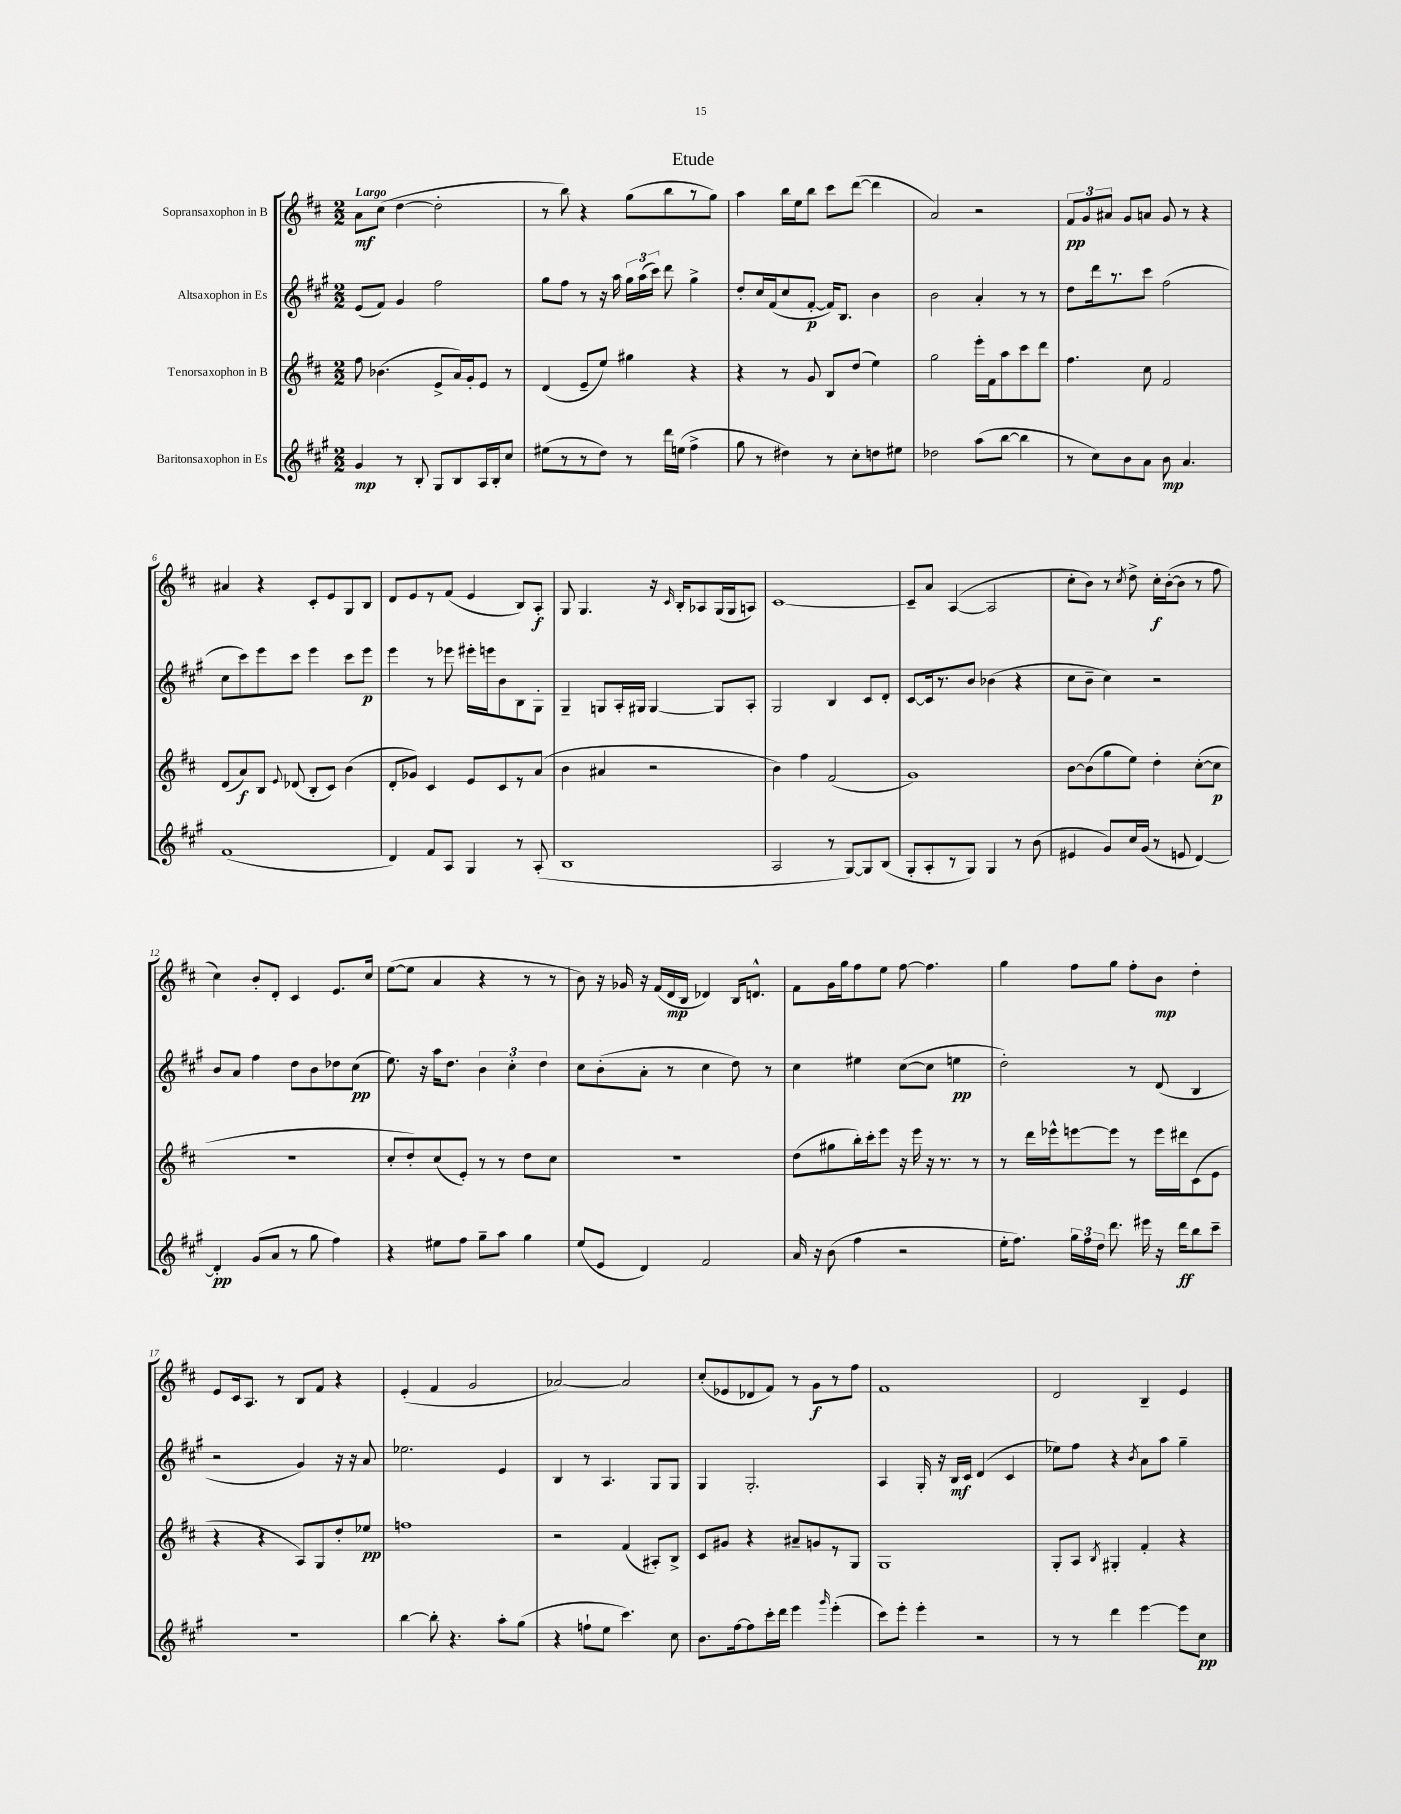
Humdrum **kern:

**kern	**dynam	**kern	**dynam	**kern	**dynam	**kern	**dynam
*part4	*part4	*part3	*part3	*part2	*part2	*part1	*part1
*staff4	*staff4	*staff3	*staff3	*staff2	*staff2	*staff1	*staff1
*I"Baritonsaxophon in Es	*	*I"Tenorsaxophon in B	*	*I"Altsaxophon in Es	*	*I"Sopransaxophon in B	*
*clefG2	*	*clefG2	*	*clefG2	*	*clefG2	*
*k[f#c#g#]	*	*k[f#c#]	*	*k[f#c#g#]	*	*k[f#c#]	*
*M2/2	*	*M2/2	*	*M2/2	*	*M2/2	*
=1	=1	=1	=1	=1	=1	=1	=1
!	!	!	!	!	!	!LO:TX:a:B:t=Largo	!
4g#/	mp	8ff#\	.	(8e/L	.	8a\L	mf
.	.	(4.b-X\	.	8f#/J)	.	(8cc#\J	.
8r	.	.	.	4g#/	.	[4dd\	.
8B'/	.	.	.	.	.	.	.
8G#/L	.	8e^/L	.	2ff#\	.	2dd'\]	.
8B/	.	16a/L)	.	.	.	.	.
.	.	16g'/J	.	.	.	.	.
16A/L	.	8e/J	.	.	.	.	.
16B'/J	.	.	.	.	.	.	.
8cc#/J	.	8r	.	.	.	.	.
=2	=2	=2	=2	=2	=2	=2	=2
(8ee#X\L	.	(4d/	.	8gg#\L	.	8r	.
8r	.	.	.	8ff#\J	.	8bb\)	.
8r	.	8e~/L	.	8r	.	4r	.
8dd\J)	.	8ee/J)	.	16r	.	.	.
.	.	.	.	16aa\	.	.	.
8r	.	4gg#X\	.	24gg#\LL	.	(8gg\L	.
.	.	.	.	(24aa\	.	.	.
.	.	.	.	24ccc#\JJ)	.	.	.
16ddd\LL	.	.	.	8ddd\	.	8bb\	.
(16een\JJ	.	.	.	.	.	.	.
4ff#^\	.	4r	.	4gg#^\	.	8r	.
.	.	.	.	.	.	8gg\J)	.
=3	=3	=3	=3	=3	=3	=3	=3
8gg#\	.	4r	.	8dd'/L	.	4aa\	.
8r	.	.	.	16cc#/L	.	.	.
.	.	.	.	(16f#/J	.	.	.
4dd#X\)	.	8r	.	8cc#/	.	16bb\LL	.
.	.	.	.	.	.	16ee\J	.
.	.	8g/	.	[8f#'/J	p	8bb\J	.
8r	.	8B/L	.	16f#/KL])	.	8ccc#\L	.
.	.	.	.	8.B/J	.	.	.
8cc#'\L	.	(8dd/J	.	.	.	([8ddd\J	.
8ddn\	.	4ee\)	.	4b\	.	4ddd\]	.
8ee#X\J	.	.	.	.	.	.	.
=4	=4	=4	=4	=4	=4	=4	=4
2dd-X\	.	2gg\	.	2b\	.	2a/)	.
(8aa\L	.	16eee'\LL	.	4a'/	.	2r	.
.	.	16f#\J	.	.	.	.	.
[8bb\J	.	8aa\	.	.	.	.	.
4bb\]	.	8ccc#\	.	8r	.	.	.
.	.	8ddd\J	.	8r	.	.	.
=5	=5	=5	=5	=5	=5	=5	=5
8r	.	4.ff#\	.	8dd\L	.	12f#/L	pp
.	.	.	.	.	.	12g/	.
8cc#\L)	.	.	.	16ddd\k	.	.	.
.	.	.	.	.	.	12a#X/J	.
.	.	.	.	8.r	.	.	.
8b\	.	.	.	.	.	8g/L	.
8a\J	.	8cc#\	.	8ccc#\J	.	8an/J	.
8b\	mp	2f#/	.	(2ff#\	.	8g/	.
4.a/	.	.	.	.	.	8r	.
.	.	.	.	.	.	4r	.
!!LO:LB:g=z
=6	=6	=6	=6	=6	=6	=6	=6
(1f#	.	(8d/L	.	8cc#\L	.	4a#X/	.
.	.	8a/)	f	8ccc#\)	.	.	.
.	.	8B/J	.	8eee\	.	4r	.
.	.	8qqe/	.	.	.	.	.
.	.	(8d-X/	.	8ccc#\J	.	.	.
.	.	8B'/L	.	4eee\	.	8c#'/L	.
.	.	8c#/J)	.	.	.	8e/	.
.	.	(4b\	.	8ccc#\L	.	8G/	.
.	.	.	.	8eee\J	p	8B/J	.
=7	=7	=7	=7	=7	=7	=7	=7
4d/)	.	8d'/L	.	4eee\	.	8d/L	.
.	.	8g-X/J)	.	.	.	8e/	.
8f#/L	.	4c#/	.	8r	.	8r	.
8A/J	.	.	.	8eee-X\	.	(8f#/J	.
4G#/	.	8e/L	.	16eee#X'\LL	.	4e/	.
.	.	.	.	16eeen\J	.	.	.
.	.	8c#/	.	8b\	.	.	.
8r	.	8r	.	8B\	.	8B/L)	.
(8A'/	.	(8a/J	.	8G#'\J	.	8A'/J	f
=8	=8	=8	=8	=8	=8	=8	=8
1B	.	4b\	.	4G#~/	.	8G/	.
.	.	.	.	.	.	4.G/	.
.	.	4a#X/	.	8Gn/L	.	.	.
.	.	.	.	16A'/L	.	.	.
.	.	.	.	16G#X/JJ	.	.	.
.	.	2r	.	[4G#/	.	16r	.
.	.	.	.	.	.	16qqc#/	.
.	.	.	.	.	.	16B'/KL	.
.	.	.	.	.	.	8A-X/	.
.	.	.	.	8G#/L]	.	(16G/L	.
.	.	.	.	.	.	16G/J	.
.	.	.	.	8A'/J	.	8An/J)	.
=9	=9	=9	=9	=9	=9	=9	=9
2A/	.	4b\)	.	2G#/	.	[1c#	.
.	.	4ff#\	.	.	.	.	.
8r	.	(2f#/	.	4B/	.	.	.
[8G#/L)	.	.	.	.	.	.	.
8G#/]	.	.	.	8c#/L	.	.	.
(8B/J	.	.	.	8d'/J	.	.	.
=10	=10	=10	=10	=10	=10	=10	=10
8G#'/L	.	1g)	.	[8c#/L	.	8c#~/L]	.
8A'/	.	.	.	16c#/k]	.	8a/J	.
.	.	.	.	8.r	.	.	.
8r	.	.	.	.	.	([4A/	.
8G#/J)	.	.	.	8b/J	.	.	.
4G#/	.	.	.	(4b-X\	.	2A/]	.
8r	.	.	.	4r	.	.	.
(8b\	.	.	.	.	.	.	.
=11	=11	=11	=11	=11	=11	=11	=11
4e#X/	.	[8b\L	.	8cc#\L	.	8cc#'\L	.
.	.	(8b\]	.	8b~\J	.	8b\J)	.
8g#/L)	.	8gg\	.	4cc#\)	.	8r	.
.	.	.	.	.	.	8qcc#/	.
16cc#/L	.	8ee\J)	.	.	.	8dd^\	.
(16g#/JJ	.	.	.	.	.	.	.
8r	.	4dd'\	.	2r	.	16cc#'\LL	f
.	.	.	.	.	.	([16b'\J	.
8en/	.	.	.	.	.	8b\J]	.
[4d/)	.	([8cc#'\L	.	.	.	8r	.
.	.	8cc#\J]	p	.	.	8ff#\	.
!!LO:LB:g=z
=12	=12	=12	=12	=12	=12	=12	=12
4d'/]	pp	1r	.	8b/L	.	4cc#\)	.
.	.	.	.	8a/J	.	.	.
(8g#/L	.	.	.	4ff#\	.	8b'/L	.
8a/J	.	.	.	.	.	8d'/J	.
8r	.	.	.	8dd\L	.	4c#/	.
8gg#\	.	.	.	8b\	.	.	.
4ff#\)	.	.	.	8dd-X\	.	8.e/L	.
.	.	.	.	(8cc#\J	pp	.	.
.	.	.	.	.	.	16cc#/Jk	.
=13	=13	=13	=13	=13	=13	=13	=13
4r	.	8cc#'/L	.	8.ee\)	.	([8ee\L	.
.	.	8dd'/)	.	.	.	8ee\J]	.
.	.	.	.	16r	.	.	.
8ee#X\L	.	(8cc#/	.	16aa\KL	.	4a/	.
.	.	.	.	8.dd\J	.	.	.
8ff#\J	.	8e'/J)	.	.	.	.	.
8gg#~\L	.	8r	.	6b\	.	4r	.
8aa\J	.	8r	.	.	.	.	.
.	.	.	.	6cc#'\	.	.	.
4gg#\	.	8dd\L	.	.	.	8r	.
.	.	.	.	6dd\	.	.	.
.	.	8cc#\J	.	.	.	8r	.
=14	=14	=14	=14	=14	=14	=14	=14
(8ee/L	.	1r	.	8cc#\L	.	8b\)	.
8e/J	.	.	.	(8b'\	.	16r	.
.	.	.	.	.	.	16g-X/	.
4d/)	.	.	.	8a'\J	.	16r	.
.	.	.	.	.	.	(16f#/LL	.
.	.	.	.	8r	.	16d/	mp
.	.	.	.	.	.	16B/JJ	.
2f#/	.	.	.	4cc#\	.	4d-X/)	.
.	.	.	.	8dd\)	.	16B/KL	.
.	.	.	.	.	.	8.dn^^/J	.
.	.	.	.	8r	.	.	.
=15	=15	=15	=15	=15	=15	=15	=15
16a/	.	(8dd\L	.	4cc#\	.	8f#\L	.
16r	.	.	.	.	.	.	.
(8b\	.	8gg#X\	.	.	.	16g\L	.
.	.	.	.	.	.	16gg\J	.
4ff#\	.	16bb'\L)	.	4ee#X\	.	8ff#\	.
.	.	16ccc#'\J	.	.	.	.	.
.	.	8eee\J	.	.	.	8ee\J	.
2r	.	16r	.	([8cc#\L	.	[8ff#\	.
.	.	16eee\	.	.	.	.	.
.	.	16r	.	8cc#\J]	.	4.ff#\]	.
.	.	8.r	.	.	.	.	.
.	.	.	.	4een\	pp	.	.
.	.	8r	.	.	.	.	.
=16	=16	=16	=16	=16	=16	=16	=16
16ee'\KL	.	8r	.	2dd'\)	.	4gg\	.
8.ff#\J)	.	.	.	.	.	.	.
.	.	16ddd\LL	.	.	.	.	.
.	.	16eee-X^^\J	.	.	.	.	.
24gg#\LL	.	[8eeen\	.	.	.	8ff#\L	.
24ff#\	.	.	.	.	.	.	.
24dd\JJ	.	.	.	.	.	.	.
8.ddd\	.	8eee\J]	.	.	.	8gg\J	.
.	.	8r	.	8r	.	8ff#'\L	.
16eee#X\	.	.	.	.	.	.	.
16r	.	16eee\LL	.	(8d/	.	8b\J	mp
16ddd\KL	ff	16ddd#X\J	.	.	.	.	.
8bb\	.	(8c#\	.	4B/	.	4dd'\	.
8ccc#~\J	.	8e\J	.	.	.	.	.
!!LO:LB:g=z
=17	=17	=17	=17	=17	=17	=17	=17
1r	.	4r	.	2r	.	8e/L	.
.	.	.	.	.	.	16c#/k	.
.	.	.	.	.	.	8.A/J	.
.	.	4r	.	.	.	.	.
.	.	.	.	.	.	8r	.
.	.	8A/L)	.	4g#/)	.	8B/L	.
.	.	8G/	.	.	.	8f#/J	.
.	.	8dd'/	.	16r	.	4r	.
.	.	.	.	16r	.	.	.
.	.	8ee-X/J	pp	8a/	.	.	.
=18	=18	=18	=18	=18	=18	=18	=18
[4bb\	.	1ffn	.	2.ee-X\	.	(4e'/	.
8bb'\]	.	.	.	.	.	4f#/	.
4.r	.	.	.	.	.	.	.
.	.	.	.	.	.	2g/	.
8aa'\L	.	.	.	4e/	.	.	.
(8gg#\J	.	.	.	.	.	.	.
=19	=19	=19	=19	=19	=19	=19	=19
4r	.	2r	.	4B/	.	[2a-X/)	.
8ffn`\L	.	.	.	8r	.	.	.
8ee\J	.	.	.	4.A/	.	.	.
4.ccc#\)	.	(4f#/	.	.	.	2a-/]	.
.	.	8A#X'/L)	.	8G#/L	.	.	.
8cc#\	.	8B^/J	.	8G#/J	.	.	.
=20	=20	=20	=20	=20	=20	=20	=20
8.b\L	.	8c#/L	.	4G#/	.	(8cc#'/L	.
.	.	8g#X/J	.	.	.	8e-X/	.
[16ff#\k	.	.	.	.	.	.	.
8ff#\]	.	4r	.	2.G#'/	.	8d-X/	.
16ccc#'\L	.	.	.	.	.	8f#/J)	.
16ddd\JJ	.	.	.	.	.	.	.
4eee\	.	8a#X~/L	.	.	.	8r	.
.	.	8gn/	.	.	.	8g\L	f
16qqggg#/	.	.	.	.	.	.	.
(4eee'\	.	8r	.	.	.	8r	.
.	.	8G/J	.	.	.	8ff#\J	.
=21	=21	=21	=21	=21	=21	=21	=21
8ccc#\L)	.	1G	.	4A/	.	1f#	.
8eee'\J	.	.	.	.	.	.	.
4eee'\	.	.	.	16G#'/	.	.	.
.	.	.	.	16r	.	.	.
.	.	.	.	16B/LL	mf	.	.
.	.	.	.	16c#/JJ	.	.	.
2r	.	.	.	(4d/	.	.	.
.	.	.	.	4c#/	.	.	.
=22	=22	=22	=22	=22	=22	=22	=22
8r	.	8G'/L	.	8ee-X\L)	.	2d/	.
8r	.	8A/J	.	8ff#\J	.	.	.
.	.	8qB/	.	.	.	.	.
4ddd\	.	4G#X'/	.	4r	.	.	.
.	.	.	.	8qb/	.	.	.
[4eee\	.	4f#'/	.	8a\L	.	4B~/	.
.	.	.	.	8aa\J	.	.	.
8eee\L]	.	4r	.	4gg#~\	.	4e/	.
8cc#\J	pp	.	.	.	.	.	.
==	==	==	==	==	==	==	==
*-	*-	*-	*-	*-	*-	*-	*-
